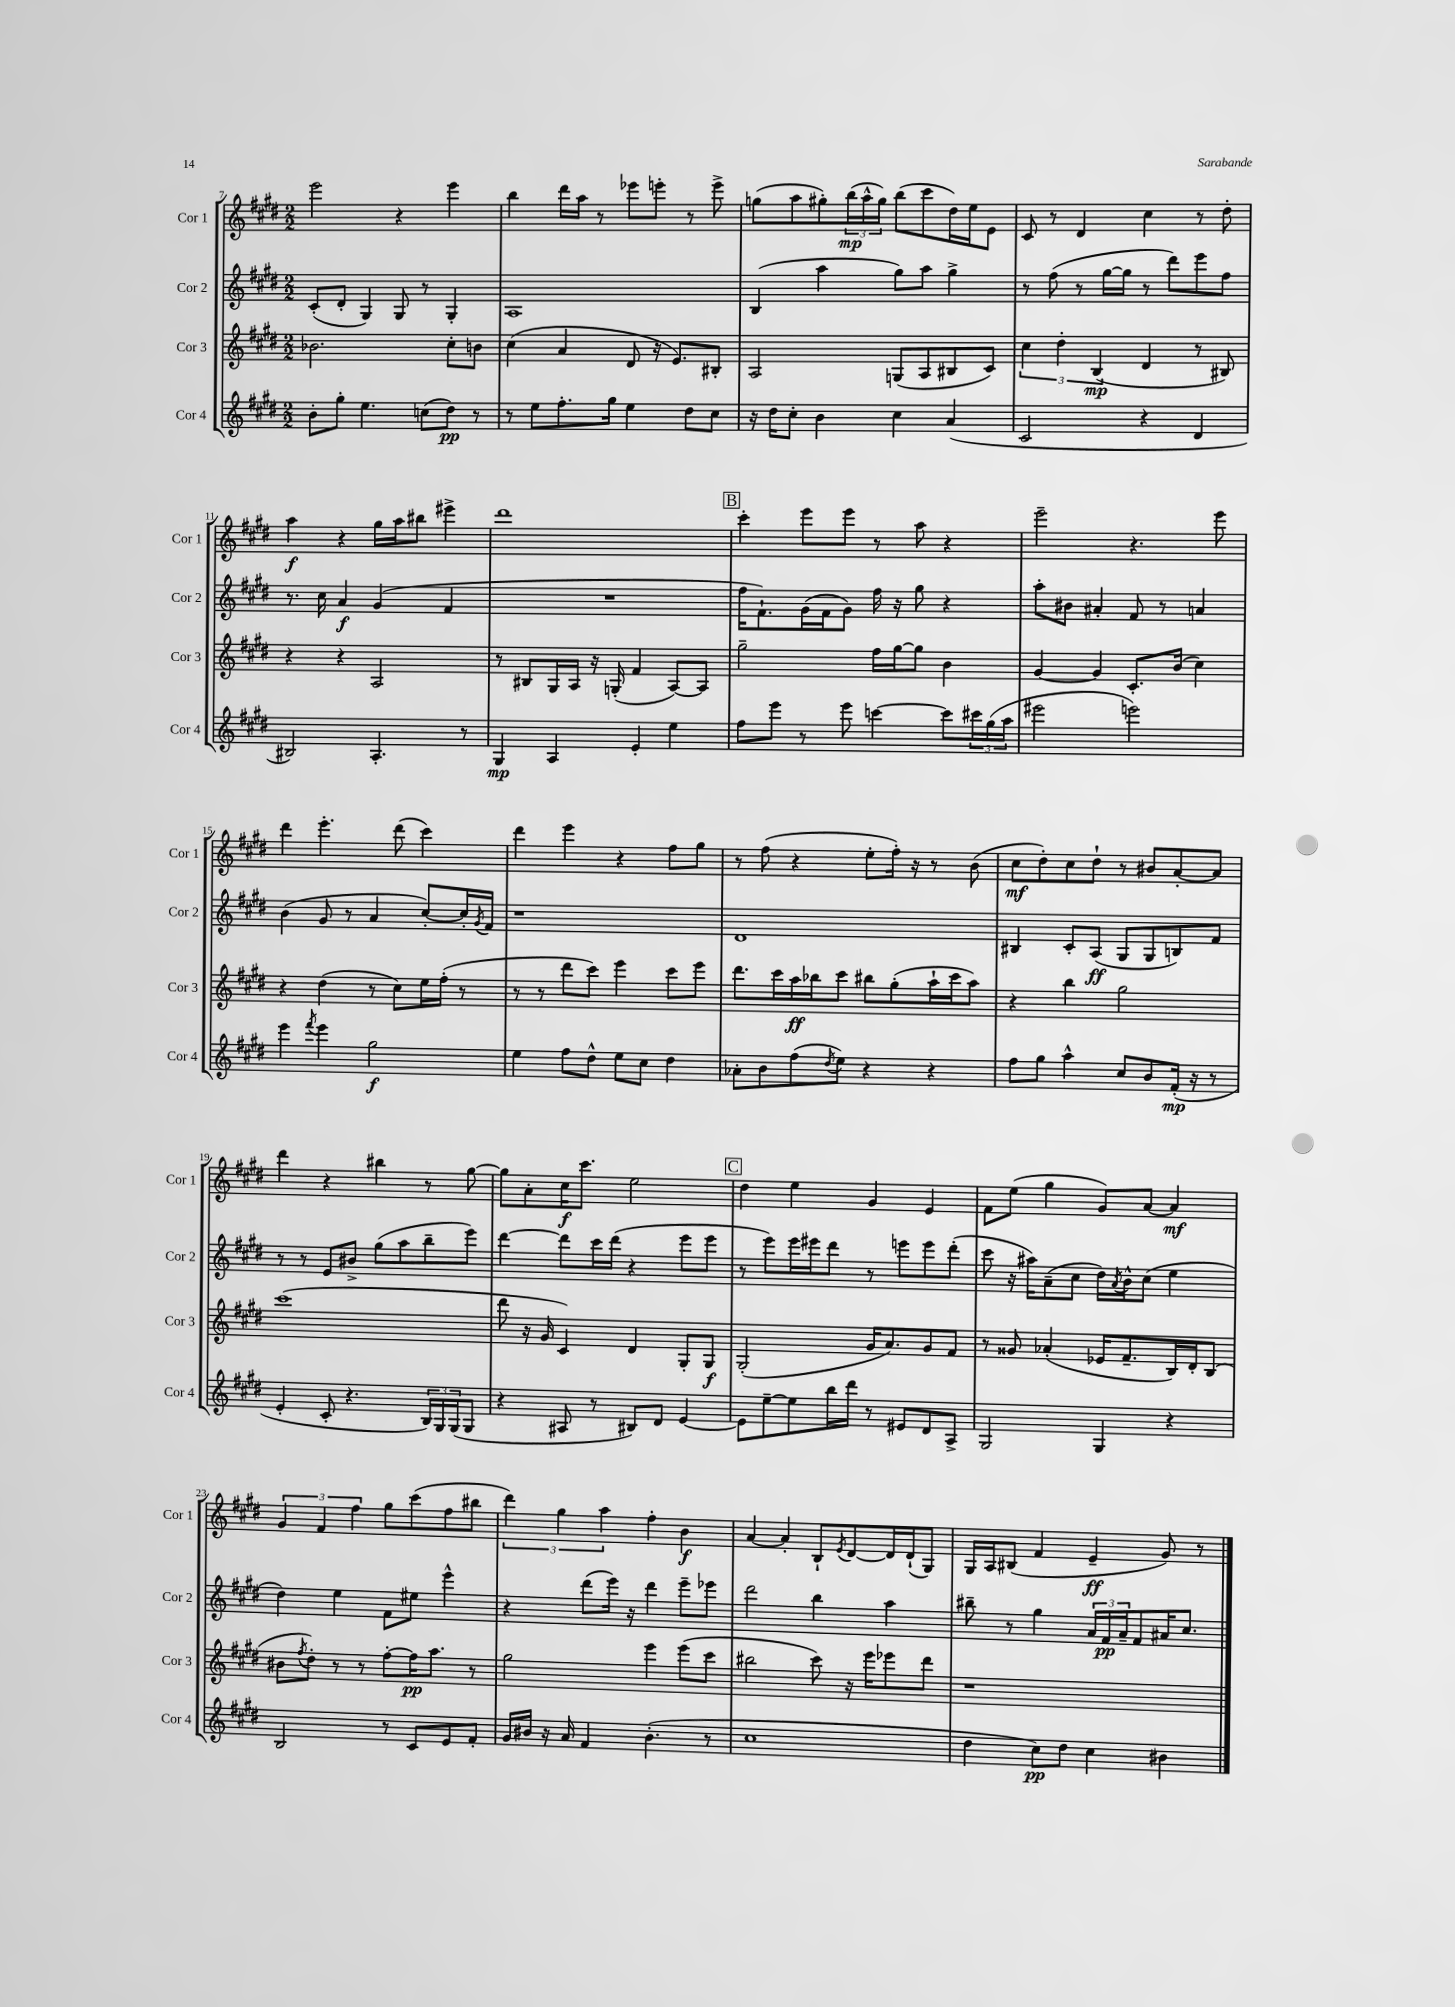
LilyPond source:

<<
\new StaffGroup <<
\new Staff = "s0" \with { instrumentName = "Cor 1" shortInstrumentName = "Cor 1" } {
    \clef treble \key e \major \numericTimeSignature \time 2/2
    e'''2 r4 e'''4 |
    b''4 dis'''16 a''16 r8 ees'''8 e'''8-. r8 e'''8-> |
    g''8( a''8 gis''8-.) \tuplet 3/2 { b''16\mp( a''16-^ gis''16) } b''8( cis'''8 dis''16) e''16 e'8 |
    cis'8 r8 dis'4 cis''4 r8 dis''8-. |
    a''4\f r4 gis''16 a''16 bis''8 eis'''4-> |
    dis'''1 |
    \mark \markup { \box "B" } cis'''4-. e'''8 e'''8 r8 a''8 r4 |
    e'''2-- r4. e'''8 |
    dis'''4 e'''4.-. dis'''8( cis'''4) |
    dis'''4 e'''4 r4 fis''8 gis''8 |
    r8 fis''8( r4 e''8-. fis''16-.) r16 r8 b'8( |
    cis''8\mf dis''8-.) cis''8 dis''8-! r8 bis'8 a'8~-. a'8 |
    dis'''4 r4 bis''4 r8 gis''8~ |
    gis''8 a'8-. cis''16\f cis'''8. e''2 |
    \mark \markup { \box "C" } dis''4 e''4 gis'4 e'4 |
    fis'8 e''8( gis''4 gis'8) a'8~ a'4\mf |
    \tuplet 3/2 { gis'4 fis'4 fis''4 } gis''8 cis'''8( fis''8 bis''8 |
    \tuplet 3/2 { dis'''4) gis''4 a''4 } fis''4-. b'4\f |
    a'4~ a'4-. b8-! \acciaccatura { e'8 } dis'8~ dis'16 dis'16-!( gis8) |
    gis16 a16 bis8( fis'4 e'4--\ff gis'8) r8 \bar "|." |
}
\new Staff = "s1" \with { instrumentName = "Cor 2" shortInstrumentName = "Cor 2" } {
    \clef treble \key e \major \numericTimeSignature \time 2/2
    cis'8-.( dis'8-. gis4) gis8 r8 gis4-. |
    a1 |
    b4( a''4 gis''8) a''8 gis''4-> |
    r8 fis''8( r8 gis''16~ gis''16 r8 dis'''8) e'''8 fis''8 |
    r8. cis''16 a'4\f gis'4( fis'4 |
    R1 |
    \mark \markup { \box "B" } fis''16 fis'8.-!) gis'16( fis'16 gis'8) fis''16 r16 gis''8 r4 |
    a''8-. bis'8 ais'4-. fis'8 r8 a'4 |
    b'4( gis'8 r8 a'4 cis''8~-.) cis''16-. \acciaccatura { gis'8 } fis'16 |
    r1 |
    dis'1 |
    bis4 cis'8-. a8\ff( gis8 gis8 b8) fis'8 |
    r8 r8 e'8 bis'8-> gis''8( a''8 b''8-- e'''8) |
    dis'''4~ dis'''8 cis'''16 dis'''16( r4 e'''8 e'''8 |
    \mark \markup { \box "C" } r8 e'''8) e'''16 eis'''16 dis'''8 r8 e'''8 e'''8 dis'''8-.( |
    cis'''8 r16 ais''16) a'8--( cis''8 dis''16) \acciaccatura { a'8 } b'16-^ cis''8( e''4 |
    dis''4) e''4 fis'8 eis''8 e'''4-^ |
    r4 dis'''8( e'''16) r16 dis'''4 e'''8-- ees'''8 |
    dis'''2 b''4 a''4 |
    bis''8-- r8 gis''4 \tuplet 3/2 { a'16 fis'16\pp a'16-- } fis'8 ais'16 cis''8. \bar "|." |
}
\new Staff = "s2" \with { instrumentName = "Cor 3" shortInstrumentName = "Cor 3" } {
    \clef treble \key e \major \numericTimeSignature \time 2/2
    bes'2. cis''8-. b'8 |
    cis''4( a'4 dis'8 r16 e'8.) bis8-. |
    a2 g8( a8 bis8 cis'8) |
    \tuplet 3/2 { cis''4 dis''4-. b4\mp( } dis'4 r8 bis8) |
    r4 r4 a2 |
    r8 bis8 gis16 a16 r16 g16-.( fis'4 a8~) a8 |
    \mark \markup { \box "B" } gis''2-- fis''16 gis''16~ gis''8 b'4 |
    gis'4~ gis'4 cis'8.-. b'16( cis''4) |
    r4 dis''4( r8 cis''8) e''16 fis''16-.( r8 |
    r8 r8 dis'''8 cis'''8) e'''4 cis'''8 e'''8 |
    dis'''8. cis'''16 a''16\ff bes''16 cis'''8 bis''8 gis''8-.( a''16-! cis'''16 a''8) |
    r4 b''4 gis''2 |
    cis'''1( |
    dis'''8 r16 gis'16 cis'4) dis'4 gis8-. gis8\f |
    \mark \markup { \box "C" } gis2-.( gis'16 a'8.) gis'8 fis'8 |
    r8 gisis'8 aes'4-.( ees'16 fis'8.-- b16) dis'16-. b8( |
    bis'8 \acciaccatura { fis''8 } dis''8-.) r8 r8 fis''8~-. fis''16\pp a''8. r8 |
    gis''2 e'''4 e'''8( cis'''8 |
    bis''2 cis'''8) r16 e'''16 ees'''8 dis'''8 |
    r1 \bar "|." |
}
\new Staff = "s3" \with { instrumentName = "Cor 4" shortInstrumentName = "Cor 4" } {
    \clef treble \key e \major \numericTimeSignature \time 2/2
    b'8-. gis''8-. e''4. c''8( dis''8\pp) r8 |
    r8 e''8 fis''8.-. gis''16 e''4 dis''8 cis''8 |
    r16 dis''16 cis''8-. b'4 cis''4 a'4( |
    cis'2 r4 dis'4 |
    bis2) a4.-. r8 |
    gis4\mp a4 e'4-. e''4 |
    \mark \markup { \box "B" } fis''8 e'''8 r8 e'''8 c'''4~ c'''8 \tuplet 3/2 { cis'''16 gis''16( a''16 } |
    eis'''2 e'''2) |
    e'''4 \acciaccatura { fis'''8 } e'''4 gis''2\f |
    e''4 fis''8 dis''8-^ e''8 cis''8 dis''4 |
    aes'8-. b'8 fis''8( \acciaccatura { dis''8 } e''8) r4 r4 |
    fis''8 gis''8 a''4-^ cis''8 b'8 fis'16-.\mp( r16 r8 |
    e'4-. cis'8-. r4. \tuplet 3/2 { b16) gis16 gis16( } gis8 |
    r4 ais8 r8 bis8) dis'8 e'4~ |
    \mark \markup { \box "C" } e'8 e''8~-- e''8 b''16 dis'''16 r8 eis'8 dis'8 a8-> |
    gis2 gis4 r4 |
    b2 r8 cis'8 e'8 fis'8-. |
    gis'16 bis'16 r16 a'16 fis'4 bis'4.-.( r8 |
    cis''1 |
    dis''4 cis''8\pp) dis''8 cis''4 bis'4 \bar "|." |
}
>>
>>
\layout { \context { \Score currentBarNumber = #7 } }
